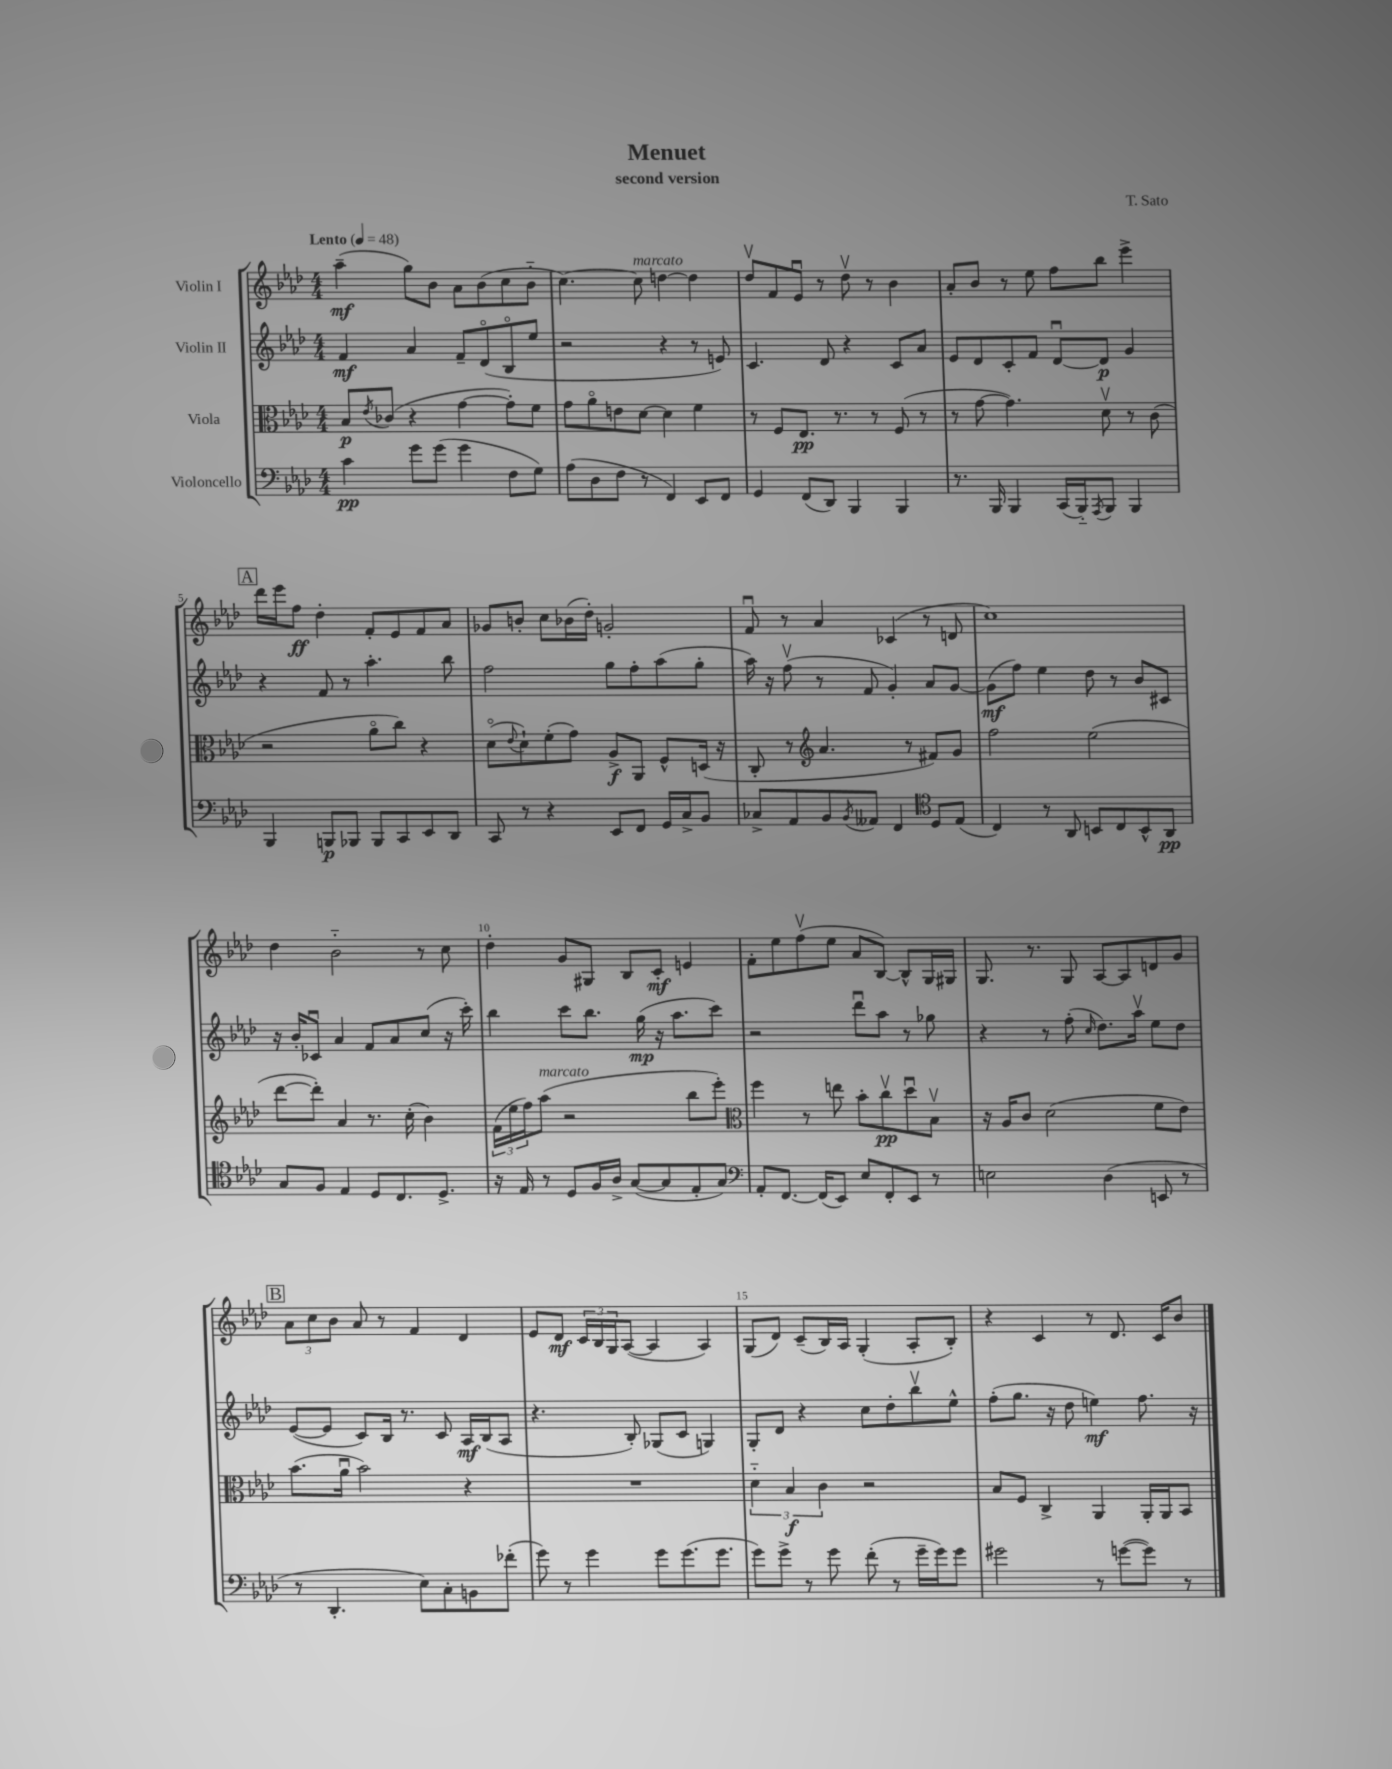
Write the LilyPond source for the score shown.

\header { title = "Menuet" composer = "T. Sato" subtitle = "second version" }
<<
\new StaffGroup <<
\new Staff = "s0" \with { instrumentName = "Violin I" } {
    \clef treble \key aes \major \numericTimeSignature \time 4/4 \tempo "Lento" 4 = 48
    aes''4--\mf( g''8) bes'8 aes'8 bes'8( c''8 bes'8-_ |
    c''4.~) c''8^\markup { \italic "marcato" } d''4~ d''4 |
    des''8\upbow f'8 ees'8\downbow r8 des''8\upbow r8 bes'4 |
    aes'8-. bes'8 r8 ees''8 f''8 bes''8 ees'''4-> |
    \mark \markup { \box "A" } des'''16 ees'''16 f''8\ff des''4-. f'8-. ees'8 f'8 aes'8 |
    ges'8 b'8-. c''8 bes'16( des''16-.) g'2-. |
    f'8\downbow r8 aes'4 ces'4( r8 d'8 |
    c''1) |
    des''4 bes'2-_ r8 c''8 |
    des''4-. g'8 gis8 bes8 c'8-.\mf e'4 |
    f'8-. ees''8 f''8\upbow( ees''8 aes'8 bes8~) bes8-^ g16 gis16 |
    g8. r8. g8 aes8~ aes8 d'8 g'8 |
    \mark \markup { \box "B" } \tuplet 3/2 { aes'8 c''8 bes'8 } aes'8 r8 f'4 des'4 |
    ees'8 des'8\mf \tuplet 3/2 { c'16 bes16 g16 } aes8~( aes4 aes4) |
    g8( des'8) c'8--( bes16) aes16 g4-.( aes8-. bes8-.) |
    r4 c'4 r8 des'8. c'16 bes'8 \bar "|." |
}
\new Staff = "s1" \with { instrumentName = "Violin II" } {
    \clef treble \key aes \major \numericTimeSignature \time 4/4
    f'4\mf aes'4 f'8-- des'8\flageolet( bes8\flageolet ees''8 |
    r2 r4 r8 e'8) |
    c'4. des'8 r4 c'8 aes'8 |
    ees'8 des'8 c'8-. f'8 des'8~\downbow des'8\p g'4 |
    \mark \markup { \box "A" } r4 f'8 r8 aes''4.-. bes''8 |
    f''2 g''8 f''8-. aes''8( g''8-. |
    aes''16) r16 f''8\upbow( r8 f'8 g'4-.) aes'8 g'8~ |
    g'8\mf( f''8) ees''4 des''8 r8 bes'8 cis'8 |
    r16 bes'16-. ces'8\downbow aes'4 f'8 aes'8 c''8( r16 c'''16-.) |
    bes''4 c'''8 bes''8. g''16\mp( r16 aes''8. c'''8) |
    r2 des'''8\downbow aes''8 r8 ges''8 |
    r4 r8 f''8-.( \grace { c''16 } des''8.) aes''16\upbow ees''8 des''8 |
    \mark \markup { \box "B" } ees'8~( ees'8 c'8) bes16 r8. c'8 aes16\mf bes16( aes8 |
    r4. bes8-.) ges8( c'8 g4) |
    g8-. des'8 r4 c''8 des''8-. bes''8\upbow ees''8-^ |
    f''8-.( g''8. r16 des''8 e''4\mf) f''8. r16 \bar "|." |
}
\new Staff = "s2" \with { instrumentName = "Viola" } {
    \clef alto \key aes \major \numericTimeSignature \time 4/4
    bes8\p \acciaccatura { ees'8 } ces'8( r4 g'4~ g'8-.) f'8 |
    g'8 aes'8\flageolet e'8 des'8~ des'4 f'4 |
    r8 f8 ees8.\pp r8. r8 f8( r8 |
    r8 g'8~ g'4.) des'8\upbow r8 c'8( |
    \mark \markup { \box "A" } r2 aes'8\flageolet c''8) r4 |
    des'8\flageolet( \appoggiatura { ees'8 } des'8-!) f'8-.( g'8) aes8->\f aes,8 f8-^ d16( r16 |
    c8-. r8 \clef treble aes'4. r8 fis'8) g'8 |
    f''2 ees''2( |
    des'''8~ des'''8-.) aes'4 r8. c''16-.( bes'4) |
    \tuplet 3/2 { f'16( ees''16 f''16) } aes''8^\markup { \italic "marcato" }( r2 bes''8 ees'''8-.) |
    \clef alto f''4 r8 e''8 bes'8-. c''8\upbow\pp des''8\downbow bes8\upbow |
    r16 aes16 c'8 des'2( f'8 ees'8) |
    \mark \markup { \box "B" } bes'8.( aes'16\downbow bes'2) r4 |
    R1 |
    \tuplet 3/2 { des'4-_ bes4\f c'4 } r2 |
    bes8 f8 c4-> aes,4 aes,16-. aes,16 bes,8 \bar "|." |
}
\new Staff = "s3" \with { instrumentName = "Violoncello" } {
    \clef bass \key aes \major \numericTimeSignature \time 4/4
    c'4\pp g'8 g'8( g'4 f8 g8) |
    aes8( des8 f8 r8 f,4) ees,8 f,8 |
    g,4 f,8( des,8) bes,,4 bes,,4 |
    r8. bes,,16 bes,,4 c,16( bes,,16-_) \acciaccatura { aes,,8 } bes,,8 bes,,4 |
    \mark \markup { \box "A" } bes,,4 b,,8\p bes,,8 bes,,8 c,8 ees,8 des,8 |
    c,8 r8 r4 ees,8 f,8 g,16 c16-> bes,8 |
    ces8-> aes,8 bes,8 \acciaccatura { bes,8 } aeses,8 f,4 \clef tenor des8 ees8( |
    c4) r8 aes,8 b,8 c8 b,8-^ aes,8\pp |
    g8 f8 ees4 des8 c8. des8.-> |
    r16 ees16 r8 des8 f16 aes16-> g8~( g8 ees8-. g8) |
    \clef bass aes,8-. f,8.~ f,16( ees,8) ees8 f,8-. ees,8 r8 |
    e2 des4( e,8 r8 |
    \mark \markup { \box "B" } r8 des,4.-. ees8) c8-. b,8 fes'8-.( |
    g'8) r8 g'4 g'8 g'8.( g'8. |
    g'8) g'8-> r8 g'8 f'8-.( r8 g'16-- g'16) g'8 |
    gis'2 r8 g'8~( g'8) r8 \bar "|." |
}
>>
>>
\layout { \context { \Score \override BarNumber.break-visibility = ##(#f #t #t) barNumberVisibility = #(every-nth-bar-number-visible 5) } }
